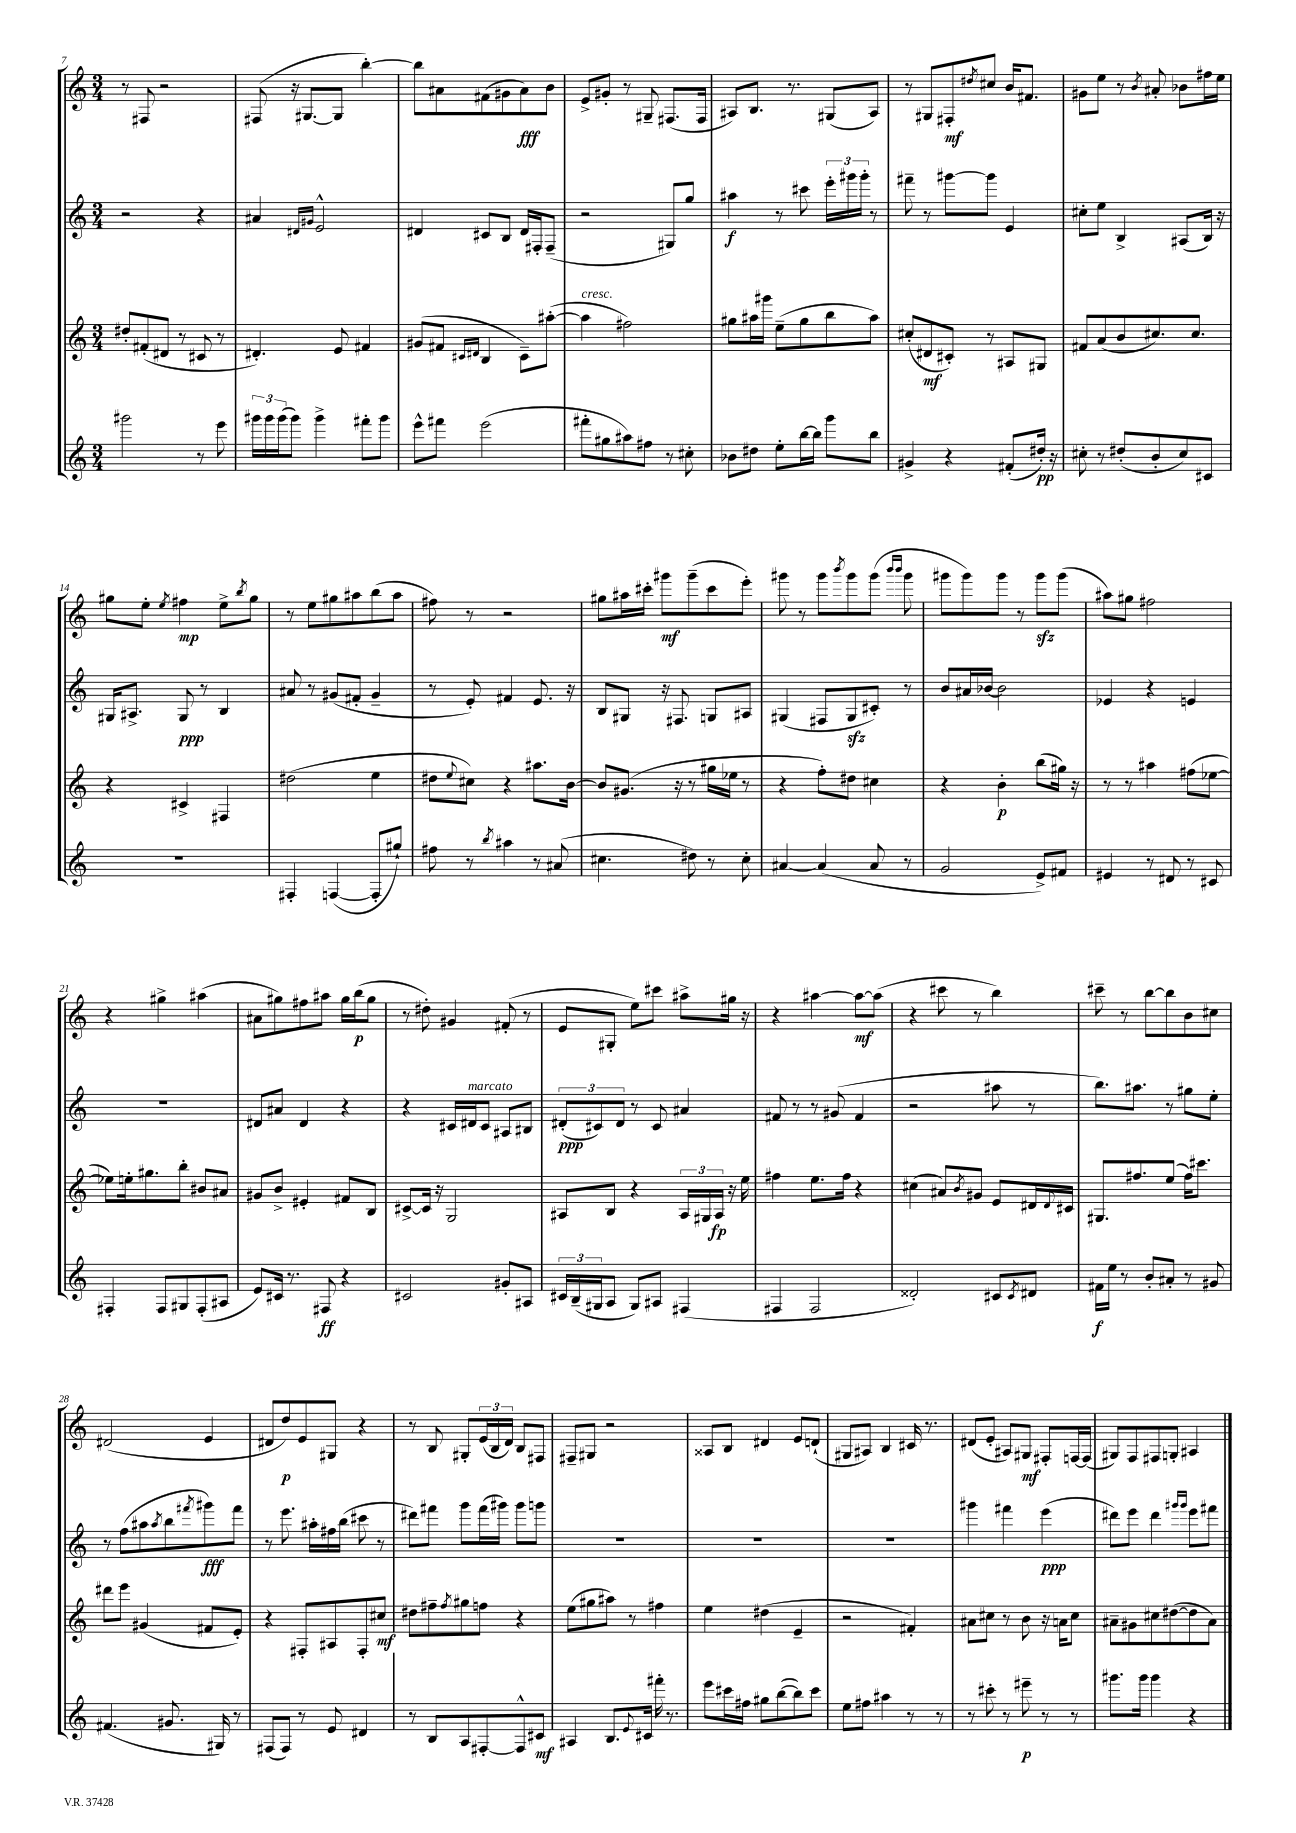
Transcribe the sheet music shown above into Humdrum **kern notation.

**kern	**dynam	**kern	**dynam	**kern	**dynam	**kern	**dynam
*part4	*part4	*part3	*part3	*part2	*part2	*part1	*part1
*staff4	*staff4	*staff3	*staff3	*staff2	*staff2	*staff1	*staff1
*clefG2	*	*clefG2	*	*clefG2	*	*clefG2	*
*k[]	*	*k[]	*	*k[]	*	*k[]	*
*M3/4	*	*M3/4	*	*M3/4	*	*M3/4	*
=7	=7	=7	=7	=7	=7	=7	=7
2ggg#X\	.	8dd#X'/L	.	2r	.	8r	.
.	.	(8f#X'/	.	.	.	8F#X/	.
.	.	8d#X/J	.	.	.	2r	.
.	.	8r	.	.	.	.	.
8r	.	8c#X/	.	4r	.	.	.
8eee\	.	8r	.	.	.	.	.
=8	=8	=8	=8	=8	=8	=8	=8
24ggg#X\LL	.	4.d#X'/)	.	4a#X/	.	(8F#X/	.
24ggg#\	.	.	.	.	.	.	.
(24ggg#\J	.	.	.	.	.	.	.
8ggg#\J)	.	.	.	.	.	16r	.
.	.	.	.	.	.	[8.G#X/L	.
.	.	.	.	16qqd#X/LL	.	.	.
.	.	.	.	16qqg#X/JJ	.	.	.
4ggg#^\	.	.	.	2e^^/	.	.	.
.	.	8e/	.	.	.	8G#/J]	.
8fff#X'\L	.	4f#X/	.	.	.	[4bb'\)	.
8ggg#\J	.	.	.	.	.	.	.
=9	=9	=9	=9	=9	=9	=9	=9
8eee^^\L	.	(8g#X/L	.	4d#X/	.	8bb\L]	.
8fff#X\J	.	8f#X/J	.	.	.	8a#X\	.
.	.	16qqc#X/LL	.	.	.	.	.
.	.	16qqd#X/JJ	.	.	.	.	.
(2eee\	.	4B/	.	8c#X/L	.	(8f#X\	.
.	.	.	.	8B/J	.	8g#X\	.
.	.	8c#~\L)	.	16d#/LL	.	8a#\)	fff
.	.	.	.	16F#X'/J	.	.	.
.	.	([8aa#X'\J	.	(8F#~/J	.	8b\J	.
=10	=10	=10	=10	=10	=10	=10	=10
!	!	!LO:TX:a:i:t=cresc.	!	!	!	!	!
8fff#X'\L	.	4aa#\]	.	2r	.	8e^/L	.
8gg#X\	.	.	.	.	.	8g#X'/J	.
8aa#X\)	.	2ff#X\)	.	.	.	8r	.
8ff#X\J	.	.	.	.	.	8G#X~/	.
8r	.	.	.	8G#X/L)	.	(8.F#X/L	.
8cc#X'\	.	.	.	8gg/J	.	.	.
.	.	.	.	.	.	16F#/Jk	.
=11	=11	=11	=11	=11	=11	=11	=11
8b-X\L	.	8gg#X\L	.	4aa#X\	f	8A#X/L)	.
8dd#X\J	.	16aa#X\L	.	.	.	8.B/J	.
.	.	16ggg#X\JJ	.	.	.	.	.
8ee'\L	.	(8ee~\L	.	8r	.	.	.
.	.	.	.	.	.	8.r	.
[16bb\L	.	8gg#\	.	8ccc#X\	.	.	.
16bb\JJ]	.	.	.	.	.	.	.
8ggg\L	.	8bb\	.	24eee'\LL	.	(8G#X/L	.
.	.	.	.	24ggg#X\	.	.	.
.	.	.	.	24ggg#'\JJ	.	.	.
8bb\J	.	8aa#\J)	.	8r	.	8A#/J)	.
=12	=12	=12	=12	=12	=12	=12	=12
4g#X^/	.	(8cc#X'/L	.	8fff#X~\	.	8r	.
.	.	8d#X/	mf	8r	.	8G#X/L	.
4r	.	8c#X'/J)	.	[8ggg#X\L	.	8F#X'/	mf
.	.	.	.	.	.	8qdd#X/	.
.	.	8r	.	8ggg#\J]	.	8cc#X/J	.
(8f#X'/L	.	8A#X/L	.	4e/	.	16b/KL	.
.	.	.	.	.	.	8.f#X/J	.
16dd#X'/Jk)	pp	8G#X/J	.	.	.	.	.
16r	.	.	.	.	.	.	.
=13	=13	=13	=13	=13	=13	=13	=13
8cc#X'\	.	8f#X/L	.	8cc#X'\L	.	8g#X\L	.
8r	.	(8a/	.	8ee\J	.	8ee\J	.
(8dd#X'/L	.	8b/	.	4B^/	.	8r	.
.	.	.	.	.	.	8qb/	.
8b'/	.	8.cc#X/)	.	.	.	8a#X'/	.
8cc#/)	.	.	.	(8A#X/L	.	8b-X\L	.
.	.	8.cc#/J	.	.	.	.	.
8c#X/J	.	.	.	16B/Jk)	.	16ff#X\L	.
.	.	.	.	16r	.	16ee\JJ	.
!!LO:LB:g=z
=14	=14	=14	=14	=14	=14	=14	=14
2.r	.	4r	.	16G#X/KL	.	8gg#X\L	.
.	.	.	.	8.A#X^/J	.	.	.
.	.	.	.	.	.	8ee'\J	.
.	.	.	.	.	.	8qee/	.
.	.	4c#X^/	.	8G#/	ppp	4ff#X\	mp
.	.	.	.	8r	.	.	.
.	.	4F#X/	.	4B/	.	8ee^\L	.
.	.	.	.	.	.	8qbb/	.
.	.	.	.	.	.	8gg#\J	.
=15	=15	=15	=15	=15	=15	=15	=15
4F#X'/	.	(2dd#X\	.	8a#X/	.	8r	.
.	.	.	.	8r	.	8ee\L	.
([4Fn/	.	.	.	(8g#X/L	.	8gg#X\	.
.	.	.	.	8f#X'/J	.	8aa#X\	.
8F'/L]	.	4ee\	.	4g#~/	.	(8bb\	.
8gg#X`/J)	.	.	.	.	.	8aa#\J	.
=16	=16	=16	=16	=16	=16	=16	=16
8ff#X\	.	8dd#X\L	.	8r	.	8ff#X\)	.
.	.	8qqee/	.	.	.	.	.
8r	.	8cc#X\J)	.	8e'/)	.	8r	.
8qbb/	.	.	.	.	.	.	.
4aa#X\	.	4r	.	4f#X/	.	2r	.
8r	.	8.aa#X\L	.	8.e/	.	.	.
(8a#X/	.	.	.	.	.	.	.
.	.	[16b\Jk	.	16r	.	.	.
=17	=17	=17	=17	=17	=17	=17	=17
4.cc#X\	.	8b/L]	.	8B/L	.	8gg#X\L	.
.	.	(8.g#X/J	.	8G#X/J	.	16aa#X\L	.
.	.	.	.	.	.	16ccc#X'\JJ	.
.	.	.	.	16r	.	8ggg#X\L	mf
.	.	16r	.	8.F#X/	.	.	.
8dd#X\)	.	8r	.	.	.	(8ggg#~\	.
8r	.	16gg#X\LL	.	8Gn/L	.	8ccc#\	.
.	.	16ee-X\JJ	.	.	.	.	.
8cc#'\	.	8r	.	8A#X/J	.	8eee'\J)	.
=18	=18	=18	=18	=18	=18	=18	=18
[4a#X/	.	4r	.	(4G#X/	.	8ggg#X\	.
.	.	.	.	.	.	8r	.
(4a#/]	.	8ff'\L)	.	8F#X/L	.	8ggg#\L	.
.	.	.	.	.	.	8qbbb/	.
.	.	8dd#X\J	.	8G#zz/	.	8ggg#\	.
8a#/	.	4cc#X\	.	8c#X'/J)	.	(8ggg#\J	.
.	.	.	.	.	.	16qqbbb/LL	.
.	.	.	.	.	.	16qqbbb/JJ	.
8r	.	.	.	8r	.	8ggg#\	.
=19	=19	=19	=19	=19	=19	=19	=19
2g/	.	4r	.	8b/L	.	8ggg#X\L	.
.	.	.	.	16a#X/L	.	8ggg#\)	.
.	.	.	.	[16b-X/JJ	.	.	.
.	.	4b'\	p	2b-\]	.	8ggg#\J	.
.	.	.	.	.	.	8r	.
8e^/L)	.	(8bb\L	.	.	.	8ggg#zz\L	.
8f#X/J	.	16gg#X\Jk)	.	.	.	(8ggg#\J	.
.	.	16r	.	.	.	.	.
=20	=20	=20	=20	=20	=20	=20	=20
4e#X/	.	8r	.	4e-X/	.	8aa#X\L)	.
.	.	8r	.	.	.	8gg#X\J	.
8r	.	4aa#X\	.	4r	.	2ff#X\	.
8d#X/	.	.	.	.	.	.	.
8r	.	(8ff#X\L	.	4en/	.	.	.
8c#X/	.	[8ee-X\J	.	.	.	.	.
!!LO:LB:g=z
=21	=21	=21	=21	=21	=21	=21	=21
4F#X'/	.	8ee-X\L])	.	2.r	.	4r	.
.	.	16een'\k	.	.	.	.	.
.	.	8.gg#X\	.	.	.	.	.
8F#/L	.	.	.	.	.	4gg#X^\	.
8G#X/	.	8bb'\J	.	.	.	.	.
(8F#'/	.	8b#X/L	.	.	.	(4aa#X\	.
8A#X/J	.	8a#X/J	.	.	.	.	.
=22	=22	=22	=22	=22	=22	=22	=22
8e/L)	.	8g#X/L	.	8d#X/L	.	8a#X\L	.
16c#X/Jk	.	8b^/J	.	8a#X/J	.	8gg#X\)	.
8.r	.	.	.	.	.	.	.
.	.	4e#X'/	.	4d#/	.	8ff#X\	.
8F#X/	ff	.	.	.	.	8aa#X\J	.
4r	.	8f#X/L	.	4r	.	16gg#\LL	.
.	.	.	.	.	.	(16bb\J	p
.	.	8B/J	.	.	.	8gg#\J	.
=23	=23	=23	=23	=23	=23	=23	=23
2c#X/	.	[8c#X^/L	.	4r	.	8r	.
.	.	16c#/Jk]	.	.	.	8dd#X'\)	.
.	.	16r	.	.	.	.	.
.	.	2G/	.	16c#X/LL	.	4g#X/	.
!	!	!	!	!LO:TX:a:i:t=marcato	!	!	!
.	.	.	.	16d#X/J	.	.	.
.	.	.	.	8c#/J	.	.	.
8g#X'/L	.	.	.	8A#X/L	.	(8f#X'/	.
8A#X/J	.	.	.	8B#X/J	.	8r	.
=24	=24	=24	=24	=24	=24	=24	=24
24c#X/LL	.	8A#X/L	.	(12d#X'/L	ppp	8e/L	.
(24B~/	.	.	.	.	.	.	.
24G#X/J	.	.	.	12c#X/)	.	.	.
8A/J	.	8B/J	.	.	.	8G#X'/J	.
.	.	.	.	12d#/J	.	.	.
8G#/L)	.	4r	.	8r	.	8ee\L)	.
8A#X/J	.	.	.	8c#/	.	8ccc#X\J	.
(4F#X/	.	24A#/LL	.	4a#X/	.	8aa#X^\L	.
.	.	24G#X/	.	.	.	.	.
.	.	24A#/JJ	fp	.	.	.	.
.	.	16r	.	.	.	16gg#X\Jk	.
.	.	16ee\	.	.	.	16r	.
=25	=25	=25	=25	=25	=25	=25	=25
4F#X/	.	4ff#X\	.	8f#X/	.	4r	.
.	.	.	.	8r	.	.	.
2F#/	.	8.ee\L	.	8r	.	[4aa#X\	.
.	.	.	.	(8g#X/	.	.	.
.	.	16ff#\Jk	.	.	.	.	.
.	.	4r	.	4f#/	.	8aa#\L_	mf
.	.	.	.	.	.	(8aa#\J]	.
=26	=26	=26	=26	=26	=26	=26	=26
2d##X'/)	.	(4cc#X\	.	2r	.	4r	.
.	.	8a#X/L)	.	.	.	8ccc#X\	.
.	.	8qb/	.	.	.	.	.
.	.	8g#X/J	.	.	.	8r	.
8c#X/L	.	8e/L	.	8aa#X\	.	4bb\)	.
8qc#/	.	.	.	.	.	.	.
8d#X/J	.	16d#X/L	.	8r	.	.	.
.	.	8qqd#/	.	.	.	.	.
.	.	16c#X/JJ	.	.	.	.	.
=27	=27	=27	=27	=27	=27	=27	=27
16f#X\LL	f	8.G#X/L	.	8.bb\L)	.	8ccc#X~\	.
16ee\JJ	.	.	.	.	.	.	.
8r	.	.	.	.	.	8r	.
.	.	8.ff#X/	.	8.aa#X\J	.	.	.
8b'/L	.	.	.	.	.	[8bb\L	.
8a#X'/J	.	(8ee/J	.	8r	.	8bb\]	.
8r	.	16ff#\KL)	.	8gg#X\L	.	8b\	.
.	.	8.ccc#X\J	.	.	.	.	.
8g#X/	.	.	.	8ee'\J	.	8cc#X\J	.
!!LO:LB:g=z
=28	=28	=28	=28	=28	=28	=28	=28
(4.f#X/	.	8ddd#X\L	.	8r	.	(2d#X/	.
.	.	8eee\J	.	(8ff\L	.	.	.
.	.	(4g#X/	.	8aa#X\	.	.	.
.	.	.	.	8qaa#/	.	.	.
8.g#X/	.	.	.	8bb\	.	.	.
.	.	.	.	8qfff#X/	.	.	.
.	.	8f#X/L	.	8ggg#X\)	fff	4e/	.
16G#X/)	.	.	.	.	.	.	.
8r	.	8e'/J)	.	8fff#\J	.	.	.
=29	=29	=29	=29	=29	=29	=29	=29
(8F#X/L	.	4r	.	8r	.	8d#X/L	.
8F#/J)	.	.	.	8.eee\	.	8dd/)	p
8r	.	8F#X'/L	.	.	.	8e/	.
.	.	.	.	16aa#X'\LL	.	.	.
8e/	.	8A#X/	.	16ff#X\	.	8G#X/J	.
.	.	.	.	(16bb\JJ	.	.	.
4d#X/	.	8F#'/	.	8ccc#X\	.	4r	.
.	.	8cc#X/J	mf	8r	.	.	.
=30	=30	=30	=30	=30	=30	=30	=30
8r	.	8dd#X\L	.	8ddd#X\L)	.	8r	.
8B/L	.	8ff#X~\	.	8fff#X\J	.	8B/	.
.	.	8qff#/	.	.	.	.	.
8A/	.	8gg#X\	.	8ggg\L	.	8G#X'/L	.
[8F#X'/	.	8ffn\J	.	(16fff#\L	.	(24e/L	.
.	.	.	.	.	.	24B/	.
.	.	.	.	16ggg#X\JJ)	.	.	.
.	.	.	.	.	.	24d/JJ)	.
8F#^^/]	.	4r	.	8ggg#\L	.	8B/L	.
8c#X/J	mf	.	.	8gggn\J	.	8F#X/J	.
=31	=31	=31	=31	=31	=31	=31	=31
4A#X/	.	(8ee\L	.	2.r	.	8F#X~/L	.
.	.	8gg#X\	.	.	.	8G#X/J	.
8.B/L	.	8aa#X\J)	.	.	.	2r	.
.	.	8r	.	.	.	.	.
8qqe/	.	.	.	.	.	.	.
16c#X/Jk	.	.	.	.	.	.	.
16fff#X'\	.	4ff#X\	.	.	.	.	.
8.r	.	.	.	.	.	.	.
=32	=32	=32	=32	=32	=32	=32	=32
8eee\L	.	4ee\	.	2.r	.	8A##X/L	.
16ccc#X\L	.	.	.	.	.	8B/J	.
16ff#X\JJ	.	.	.	.	.	.	.
8gg#X\L	.	(4dd#X\	.	.	.	4d#X/	.
([8bb\	.	.	.	.	.	.	.
8bb\])	.	4e~/	.	.	.	8e/L	.
8ccc#\J	.	.	.	.	.	(8dn`/J	.
=33	=33	=33	=33	=33	=33	=33	=33
8ee\L	.	2r	.	2.r	.	8G#X/L	.
8ff#X\J	.	.	.	.	.	8A#X/J)	.
4aa#X\	.	.	.	.	.	4B/	.
8r	.	4f#X'/)	.	.	.	16c#X/	.
.	.	.	.	.	.	8.r	.
8r	.	.	.	.	.	.	.
=34	=34	=34	=34	=34	=34	=34	=34
8r	.	8a#X\L	.	4ggg#X\	.	(8d#X/L	.
8ccc#X'\	.	8cc#X\J	.	.	.	8e'/J	.
8r	.	8r	.	4fff#X\	.	8A#X/L)	.
8eee#X~\	p	8b\	.	.	.	8G#X/J	mf
8r	.	16r	.	(4eee\	ppp	8F#X'/L	.
.	.	16an\KL	.	.	.	.	.
8r	.	8cc#\J	.	.	.	[16Fn/L	.
.	.	.	.	.	.	(16F/JJ]	.
=35	=35	=35	=35	=35	=35	=35	=35
8.ggg#X\L	.	8a#X~\L	.	8ddd#X\L)	.	8G#X/L)	.
.	.	8g#X\	.	8eee\J	.	8F/	.
16ggg#\Jk	.	.	.	.	.	.	.
4ggg#\	.	8cc#X\	.	4ddd#\	.	8F#X/	.
.	.	([8dd#X\	.	.	.	8Gn'/J	.
.	.	.	.	16qqggg#X/LL	.	.	.
.	.	.	.	16qqggg#/JJ	.	.	.
4r	.	8dd#\]	.	8eee\L	.	4A#X/	.
.	.	8a#\J)	.	8fff#X\J	.	.	.
==	==	==	==	==	==	==	==
*-	*-	*-	*-	*-	*-	*-	*-
